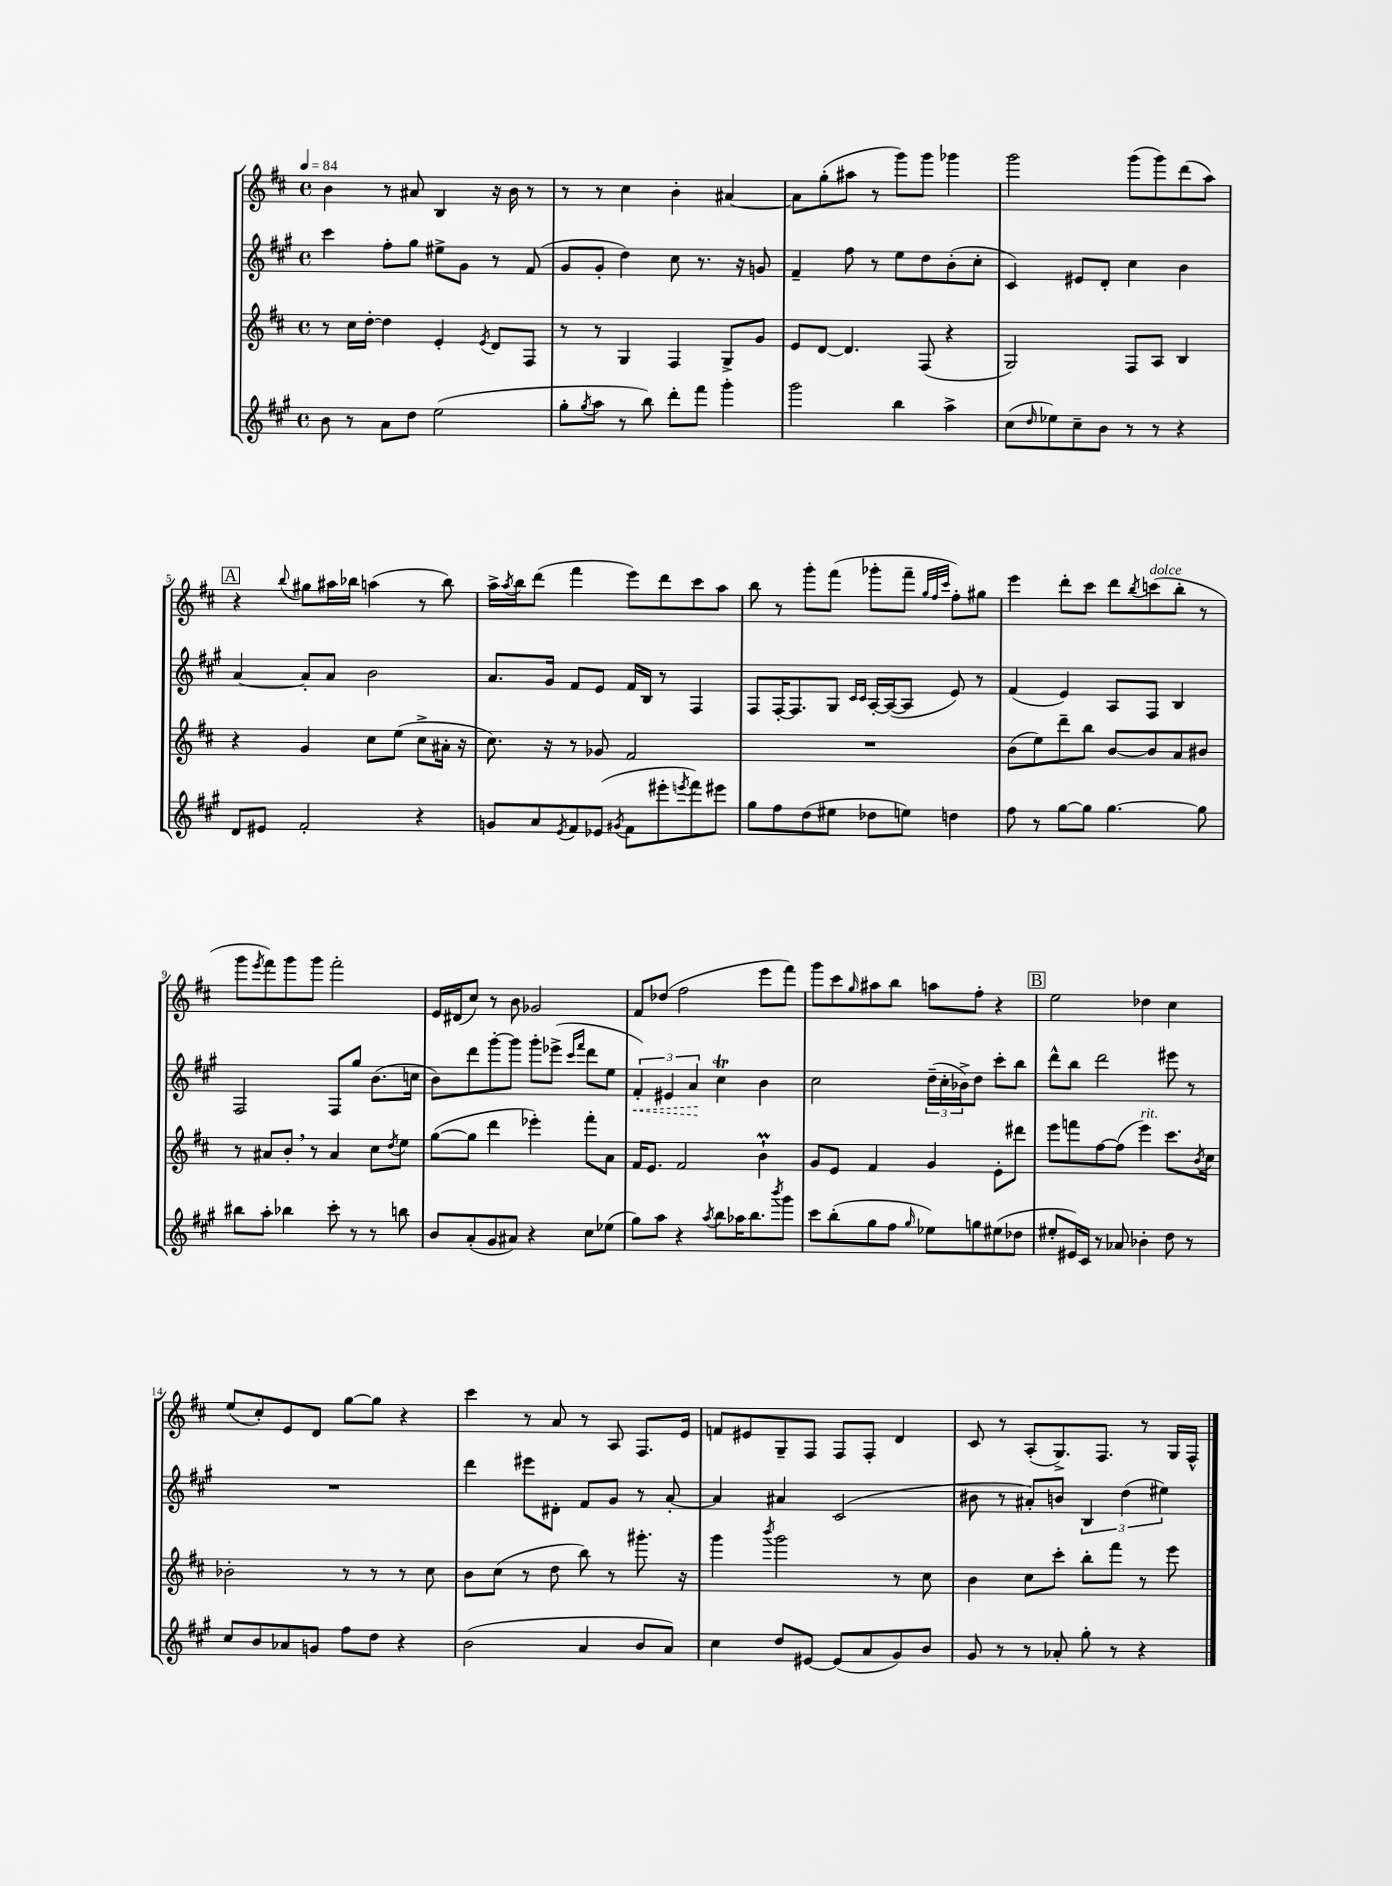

**kern	**kern	**kern	**kern
*staff4	*staff3	*staff2	*staff1
*clefG2	*clefG2	*clefG2	*clefG2
*k[f#c#g#]	*k[f#c#]	*k[f#c#g#]	*k[f#c#]
*M4/4	*M4/4	*M4/4	*M4/4
*met(c)	*met(c)	*met(c)	*met(c)
*MM84	*MM84	*MM84	*MM84
8b	8r	4ccc#	4b
8r	16cc#	.	.
.	[16dd'	.	.
8a	4dd]	8ff#'	8r
8dd	.	8gg#	8a#
(2ee	4e'	8ee#^	4B
.	.	8g#	.
.	8qe	.	.
.	8d	8r	16r
.	.	.	16b
.	8F#	(8f#	8r
=	=	=	=
8gg#'	8r	8g#	8r
8qgg#	.	.	.
8aa	8r	8g#'	8r
8r	4G	4dd)	4cc#
8bb)	.	.	.
8ddd'	4F#	8cc#	4b'
8fff#	.	8.r	.
4ggg#'	8G^	.	[4a#
.	.	16r	.
.	8g	8g	.
=	=	=	=
2ggg#	8e	4f#~	8a#]
.	[8d	.	(8gg'
.	4.d]	8ff#	8aa#
.	.	8r	8r
4bb	.	8ee	8ggg)
.	(8F#	8dd	8ggg
4aa^	4r	(8b'	4ggg-
.	.	8cc#'	.
=	=	=	=
(8cc#	2G)	4c#)	2ggg
16qqdd	.	.	.
8ee-)	.	.	.
8cc#~	.	8e#	.
8b	.	8d'	.
8r	8F#	4cc#	(8ggg
8r	8A	.	8ggg)
4r	4B	4b	(8ddd
.	.	.	8aa)
=	=	=	=
8d	4r	[4a	4r
8e#	.	.	.
.	.	.	8qqbb
2f#'	4g	8a']	8gg#
.	.	8a	16aa#
.	.	.	16bb-
.	8cc#	2b	(4aa
.	(8ee	.	.
4r	8cc#^	.	8r
.	16a#'	.	8bb-)
.	16r	.	.
=	=	=	=
8g	8.cc#)	8.a	16aa^
.	.	.	8qaa
.	.	.	16bb
8a	.	.	(8ddd
.	16r	16g#	.
8qe	.	.	.
8f#	8r	8f#	4fff#
(8e-	8g-	8e	.
8qg#	.	.	.
8f#	2f#	16f#	8eee)
.	.	16B	.
8eee#'	.	8r	8ddd
8qeee	.	.	.
8fff#)	.	4F#	8ccc#
8eee#	.	.	8aa
=	=	=	=
8gg#	1r	8F#	8bb
8ff#	.	[16F#'	8r
.	.	8.F#]	.
(8dd	.	.	8ggg'
8ee#	.	8G#	(8fff#
.	.	16qqc#	.
.	.	16qqc#	.
8dd-	.	[16A'	8ggg-'
.	.	(16A_	.
8ee)	.	8A]	8fff#~
.	.	.	32qqgg
.	.	.	32qqff#
.	.	.	32qqccc#
4dd	.	8e)	8ff#')
.	.	8r	8gg#
=	=	=	=
8ff#	(8b	(4f#	4eee
8r	8ee)	.	.
[8gg#	8ddd~	4e)	8ddd'
8gg#]	8bb	.	8ccc#
[4.gg#	[8b	8A	8ddd
.	.	.	8qbb
.	8b]	8F#	(8ccc
.	8a	4B	8bb'
8gg#]	8b#	.	8r
=	=	=	=
8bb#	8r	2F#	8ggg
.	.	.	8qeee
8aa'	8a#	.	8fff#)
4bb-	8b'	.	8ggg
.	8r	.	8ggg
8ccc#'	4a#	8F#	2fff#'
8r	.	8gg#	.
8r	8cc#	(8.b	.
.	8qdd	.	.
8bb	8ee	.	.
.	.	16cc	.
=	=	=	=
8b	([8gg	8b)	16e
.	.	.	(16d#
(8a'	8gg]	8ddd	8cc#)
8g#	4ddd	[8ggg#'	8r
8a#)	.	8ggg#]	8b
4r	4eee-')	8ggg#'	2g-
.	.	(8eee-^	.
.	.	16qqccc#	.
.	.	16qqfff#	.
8cc#	8fff#'	8ddd	.
(8ee-	8a	8ee	.
=	=	=	=
8gg#)	16f#	6f#')	8f#
.	8.e	.	.
8aa	.	.	(8dd-
.	.	6e#	.
4r	2f#	.	2ff#
.	.	6a	.
8qaa	.	.	.
8bb	.	4cc#	.
16aa-	.	.	.
8.bb	.	.	.
.	4b`	4b	8eee
8qbbb	.	.	.
8ggg#	.	.	8fff#)
=	=	=	=
8ccc#	8g	2cc#	8ggg
(8bb'	8e	.	8ccc#
.	.	.	16qqgg
8gg#	4f#	.	8aa#
8ff#	.	.	8bb
16qqgg#	.	.	.
8ee-)	4g	(24dd~	8aa
.	.	24cc#'	.
.	.	24b-^)	.
8gg	.	8dd	8ff#'
(8ee#	8e'	8ccc#'	4r
8dd-	8ddd#	8bb	.
=	=	=	=
8ee#'	8eee	8ddd^^	2ee
16e#)	8fff	8bb	.
16c#	.	.	.
8r	[8ff#	2ddd	.
8a-	(8ff#]	.	.
4b-'	4eee)	.	4dd-
8dd	8.ccc#	8eee#	4cc#
8r	.	8r	.
.	8qb	.	.
.	16cc#	.	.
=	=	=	=
8cc#	2b-'	1r	(8ee
8b	.	.	8cc#')
8a-	.	.	8e
8g	.	.	8d
8ff#	8r	.	[8gg
8dd	8r	.	8gg]
4r	8r	.	4r
.	8cc#	.	.
=	=	=	=
(2b	8b	4ddd	4ccc#
.	(8cc#	.	.
.	8r	8eee#	8r
.	8dd	8d#'	8a
4a	8bb)	8f#	8r
.	8r	8g#	8A
8b	8.ggg#'	8r	8.F#
8a)	.	[8a'	.
.	16r	.	16e
=	=	=	=
4cc#	4ggg	4a]	8f
.	.	.	8e#
.	8qbbb	.	.
8dd	2ggg	4a#	8G~
[8e#	.	.	8F#
(8e#]	.	(2c#	8F#
8a	.	.	8F#'
8g#)	8r	.	4d
8b	8cc#	.	.
=	=	=	=
8g#	4b	8b#	8c#
8r	.	8r	8r
8r	8cc#	8a#')	(8A'
8a-'	8ccc#'	8b	8.G^)
8gg#'	8bb'	6B	.
.	.	.	8.F#
8r	8fff#	.	.
.	.	(6dd	.
4r	8r	.	8r
.	.	6ee#)	.
.	8eee	.	16G
.	.	.	16F#^^
==	==	==	==
*-	*-	*-	*-
